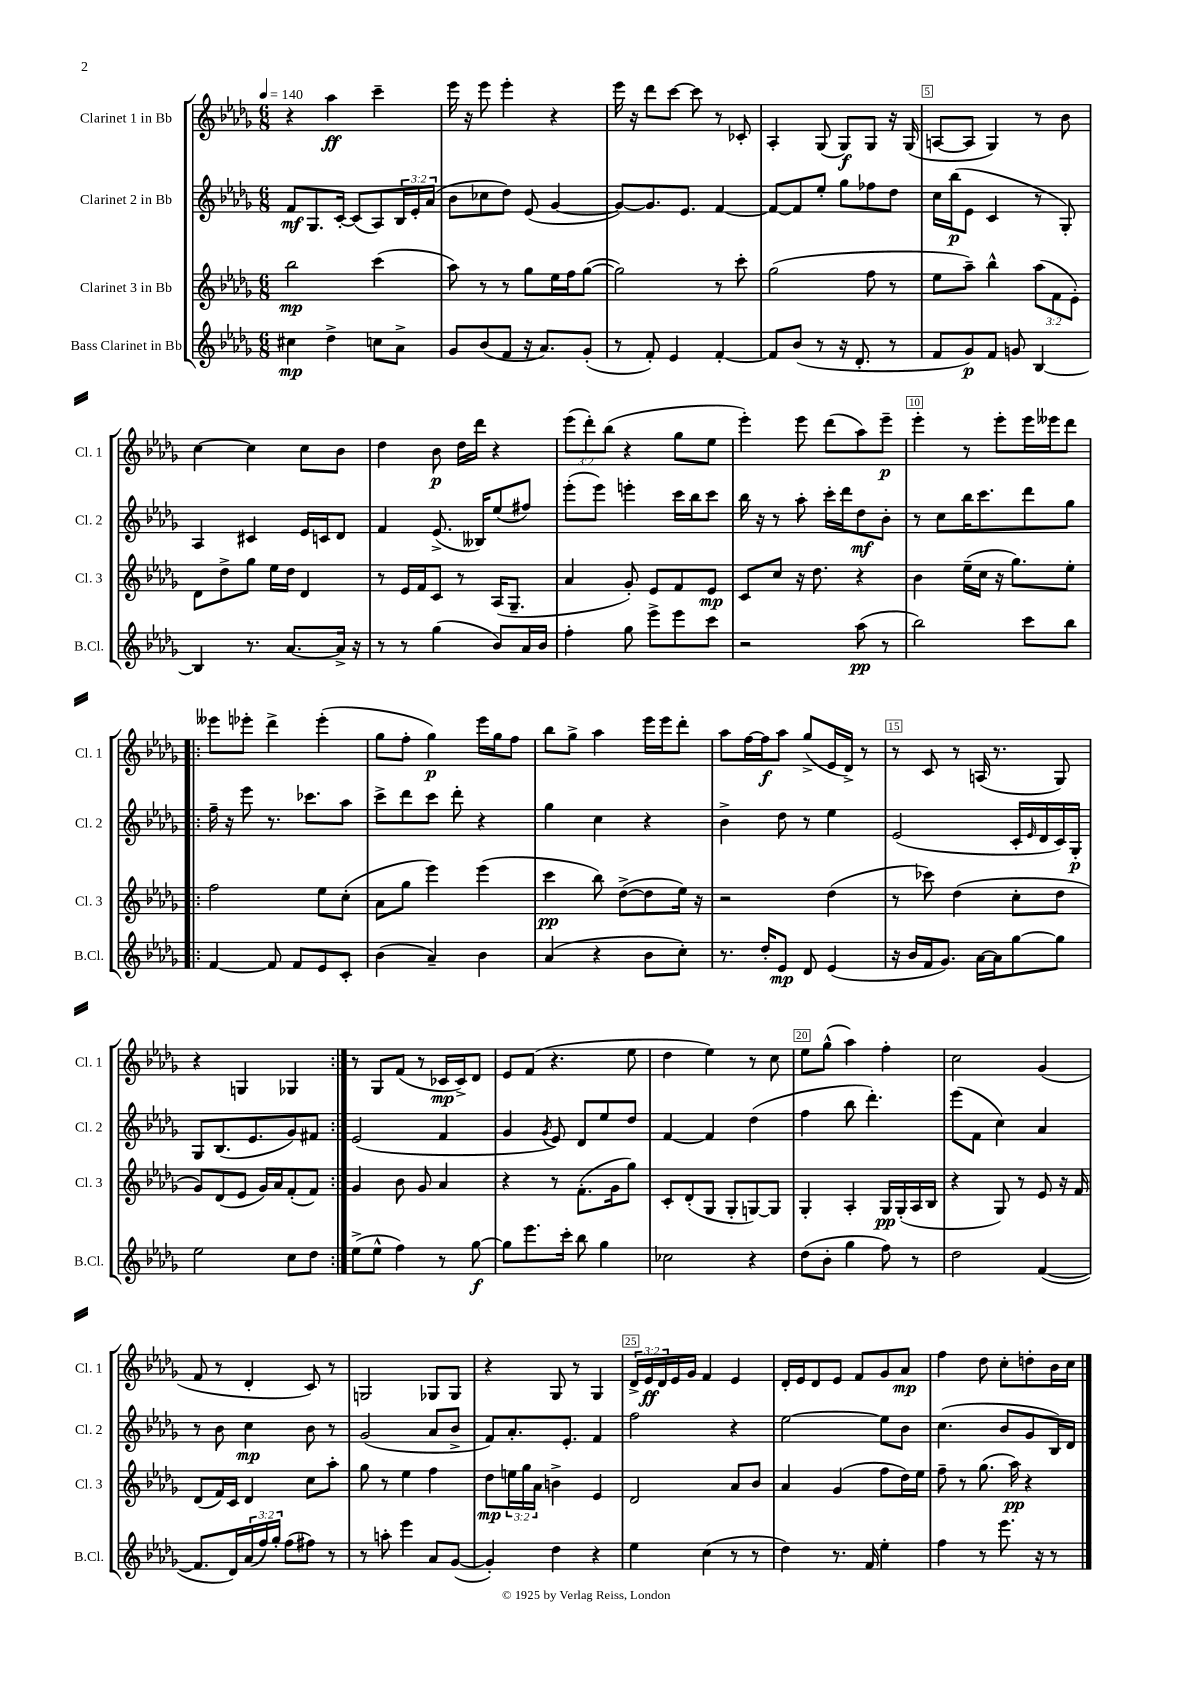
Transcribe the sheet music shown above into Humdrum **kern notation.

**kern	**kern	**kern	**kern
*staff4	*staff3	*staff2	*staff1
*clefG2	*clefG2	*clefG2	*clefG2
*k[b-e-a-d-g-]	*k[b-e-a-d-g-]	*k[b-e-a-d-g-]	*k[b-e-a-d-g-]
*M6/8	*M6/8	*M6/8	*M6/8
*MM140	*MM140	*MM140	*MM140
4cc#	2bb-	8f	4r
.	.	8.G-	.
4dd-^	.	.	4aa-
.	.	[16c'	.
.	.	(8c]	.
8cc	(4ccc	8A-)	4ccc~
8a-^	.	24B-	.
.	.	24e-'	.
.	.	(24a-	.
=	=	=	=
8g-	8aa-)	8b-	16eee-
.	.	.	16r
(8b-	8r	8cc-	8eee-
8f	8r	8dd-)	4eee-'
16r	8gg-	(8e-	.
8.a-)	.	.	.
.	16ee-	[4g-	4r
.	16ff	.	.
(8g-'	([8gg-	.	.
=	=	=	=
8r	2gg-])	8g-_)	16eee-
.	.	.	16r
8f')	.	8.g-]	8ddd-
4e-	.	.	[8ccc
.	.	8.e-	.
.	.	.	8ccc]
[4f'	8r	[4f	8r
.	8ccc'	.	8c-'
=	=	=	=
8f]	(2gg-	8f_	4A-'
(8b-	.	8f]	.
8r	.	8ee-'	(8G-
16r	.	8gg-	8G-)
8.d-'	.	.	.
.	8ff	8ff-	8G-
8r	8r	8dd-	16r
.	.	.	(16G-
=	=	=	=
8f	8ee-	16cc	[8A
.	.	(16bb-	.
8g-)	8aa-~)	8e-	8A]
8f	4bb-^^	4c	4G-)
8g	.	.	.
[4B-	(12aa-	8r	8r
.	12f	.	.
.	.	8G-')	8b-
.	12e-')	.	.
=	=	=	=
4B-]	8d-	4A-	[4cc
.	8dd-^	.	.
8.r	8gg-	4c#	4cc]
.	16ee-	.	.
[8.a-	16dd-	.	.
.	4d-	16e-	8cc
.	.	16c	.
16a-^]	.	8d-	8b-
16r	.	.	.
=	=	=	=
8r	8r	4f	4dd-
8r	16e-	.	.
.	16f	.	.
(4gg-	8c	(8.e-^	8b-
.	8r	.	16dd-
.	.	16B--)	16ddd-
8b-)	(16A-	(8ee-	4r
.	8.G-~	.	.
16a-	.	8ff#)	.
16b-	.	.	.
=	=	=	=
4ff'	4a-	(8eee-'	(12eee-
.	.	.	12ddd-')
.	.	8eee-)	.
.	.	.	(12bb-
8gg-	8g-')	4eee'	4r
8eee-^	8e-	.	.
8eee-	8f	16ccc	8gg-
.	.	16bb-	.
8ccc	8e-	8ccc	8ee-
=	=	=	=
2r	8c	16bb-	4eee-')
.	.	16r	.
.	8cc	8r	.
.	16r	8aa-'	8eee-
.	8.dd-	.	.
.	.	16ccc'	(8ddd-
.	.	16ddd-	.
(8aa-	4r	8dd-	8aa-)
8r	.	8b-'	8eee-~
=	=	=	=
2bb-)	4b-	8r	4eee-'
.	.	8cc	.
.	(16ee-~	16bb-	8r
.	16cc	8.ccc	.
.	16r	.	8eee-'
.	8.gg-)	.	.
8ccc	.	8ddd-	16eee-
.	.	.	16eee--
8bb-	8ee-'	8gg-	8ddd-
=!|:	=!|:	=!|:	=!|:
[4f	2ff	16ff~	8eee--
.	.	16r	.
.	.	8eee-	8eee-'
8f]	.	8.r	4ddd-^
8f	.	.	.
.	.	8.ccc-	.
8e-	8ee-	.	(4eee-'
8c'	(8cc'	8aa-	.
=	=	=	=
(4b-	8a-	8ccc^	8gg-
.	8gg-	8ddd-	8ff'
4a-~)	4eee-)	8ccc	4gg-)
.	.	8ddd-'	.
4b-	(4eee-	4r	16eee-
.	.	.	16gg-
.	.	.	8ff
=	=	=	=
(4a-	4ccc	4gg-	8bb-
.	.	.	8gg-^
4r	8bb-)	4cc	4aa-
.	([8dd-^	.	.
8b-	8dd-]	4r	16eee-
.	.	.	16eee-
8cc')	16ee-)	.	8ddd-'
.	16r	.	.
=	=	=	=
8.r	2r	4b-^	8aa-
.	.	.	[16ff
16dd-'	.	.	16ff]
8e-	.	8dd-	8aa-
8d-	.	8r	(8gg-^
(4e-	(4dd-	4ee-	16e-
.	.	.	16d-^)
.	.	.	8r
=	=	=	=
16r	8r	(2e-	8r
16b-	.	.	.
16f	8ccc-)	.	8c
8.g-)	.	.	.
.	(4dd-	.	8r
[16a-	.	.	(16A
16a-]	.	.	8.r
[8gg-	8cc'	16c'	.
.	.	16qqe-	.
.	.	16d-	.
8gg-]	8dd-	16c)	8G-)
.	.	16G-'	.
=	=	=	=
2ee-	8g-)	8G-	4r
.	(8d-	(8.B-	.
.	8e-	.	4G
.	.	8.e-	.
.	16g-)	.	.
.	16a-	.	.
8cc	(8f'	8g-)	4G-
8dd-	8f)	8f#	.
=:|!	=:|!	=:|!	=:|!
(8ee-^	4g-	(2e-	8r
8ee-^^	.	.	8G-
4ff)	8b-	.	(8f
.	8g-	.	8r
8r	4a-	4f	16c-
.	.	.	16c-^)
[8gg-	.	.	8d-
=	=	=	=
8gg-]	4r	4g-	8e-
8.eee-	.	.	(8f
.	.	8qg-	.
.	8r	8e-)	4.r
16ccc'	.	.	.
8bb-	(8.f'	8d-	.
4gg-	.	8ee-	.
.	16g-	.	.
.	8gg-)	8dd-	8ee-
=	=	=	=
2cc-	8c'	[4f	4dd-
.	(8d-'	.	.
.	8G-	4f]	4ee-)
.	8G-'	.	.
4r	[8G)	(4dd-	8r
.	8G]	.	8cc
=	=	=	=
(8dd-	4G-'	4ff	8ee-
8b-'	.	.	(8gg-^^
4gg-	4A-'	8bb-	4aa-)
.	.	4.ddd-')	.
8ff)	16G-	.	4ff'
.	(16G-'	.	.
8r	16A-	.	.
.	16B-	.	.
=	=	=	=
2dd-	4r	(8eee-	2cc
.	.	8f	.
.	8G-)	4cc)	.
.	8r	.	.
([4f	8e-	4a-	(4g-
.	16r	.	.
.	16f	.	.
=	=	=	=
8.f]	(8d-	8r	8f
.	16f)	8b-	8r
16d-)	16c	.	.
(24a-	4d-	4cc	4d-'
24ff)	.	.	.
24gg-'	.	.	.
(8ff	.	.	.
8ff#)	8cc	8b-	8c)
8r	8aa-'	8r	8r
=	=	=	=
8r	8gg-	(2g-	2G
8aa'	8r	.	.
4eee-	4ee-	.	.
8a-	4ff	8a-	8G-
([8g-	.	8b-^	8G-
=	=	=	=
4g-'])	8dd-	8f)	4r
.	24ee	8.a-'	.
.	24gg-	.	.
.	24a-	.	.
4dd-	4b^	.	8G-
.	.	8.e-'	.
.	.	.	8r
4r	4e-	4f	4G-
=	=	=	=
4ee-	2d-	2ff	24d-^
.	.	.	24e-
.	.	.	24d-
.	.	.	16e-
.	.	.	16g-
(4cc	.	.	4f
8r	8a-	4r	4e-
8r	8b-	.	.
=	=	=	=
4dd-)	4a-	[2ee-	16d-'
.	.	.	16e-
.	.	.	8d-
8.r	(4g-	.	8e-
.	.	.	8f
16f	.	.	.
4ee-'	8ff	8ee-]	8g-
.	16dd-)	8b-	8a-
.	16ee-	.	.
=	=	=	=
4ff	8ff~	(4.cc	4ff
.	8r	.	.
8r	(8.gg-	.	8dd-
8.eee-	.	8b-	8cc'
.	16aa-)	.	.
.	4r	8g-	8dd'
16r	.	.	.
8r	.	16B-)	16b-
.	.	16d-	16cc
==	==	==	==
*-	*-	*-	*-
